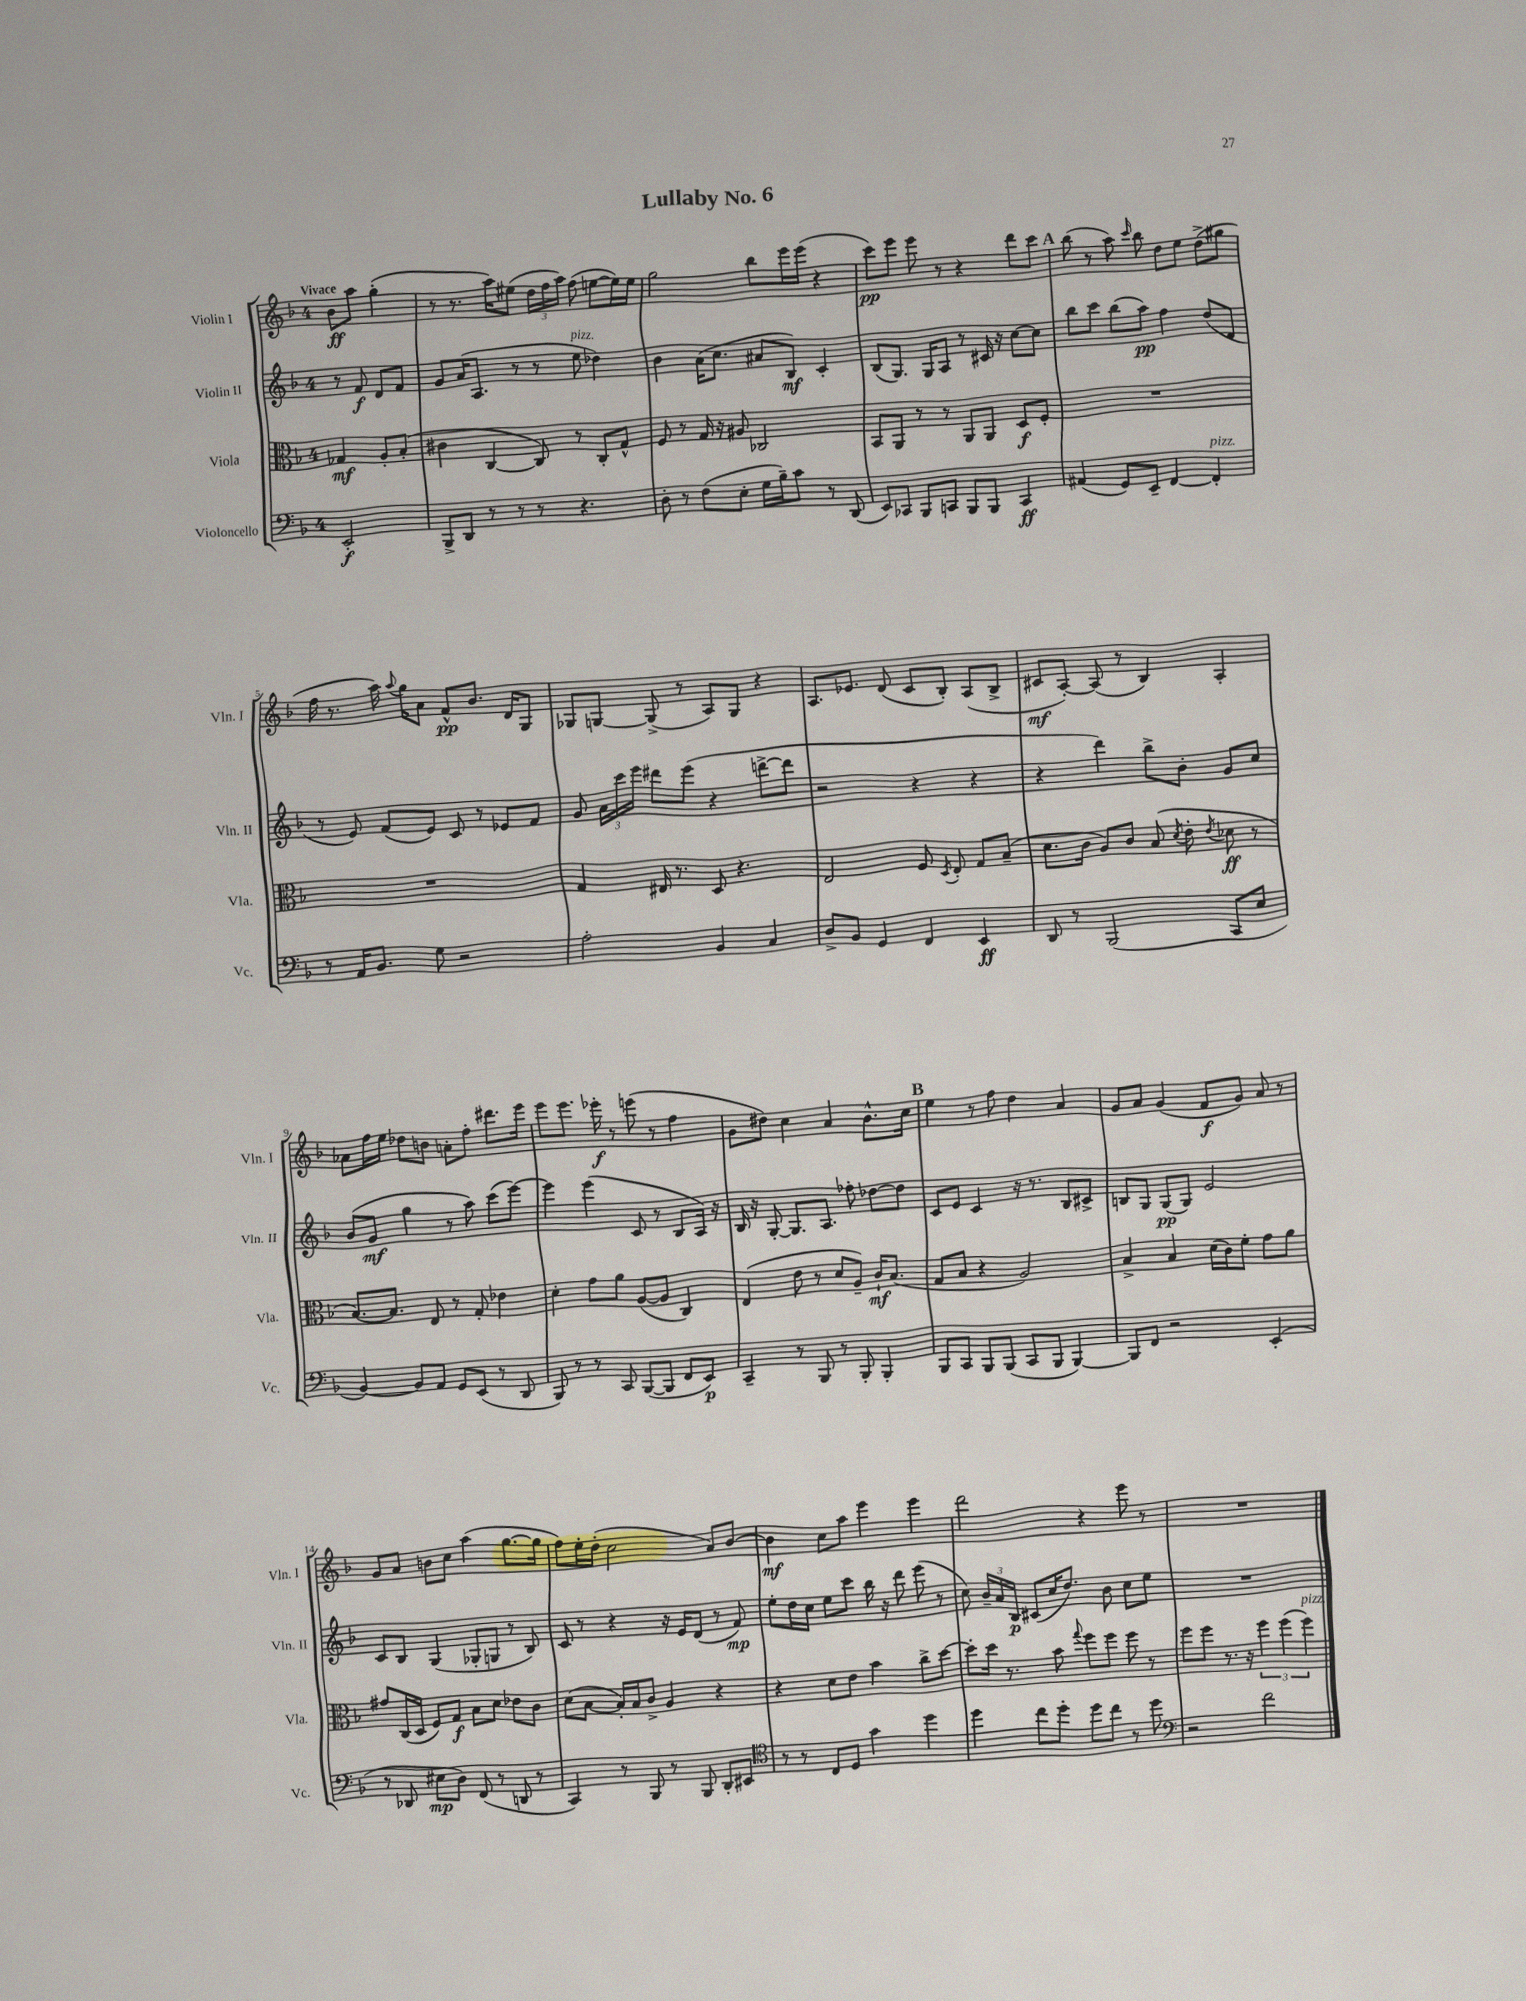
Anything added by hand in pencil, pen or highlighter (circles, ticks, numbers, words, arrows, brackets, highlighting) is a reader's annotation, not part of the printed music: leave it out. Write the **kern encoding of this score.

**kern	**kern	**kern	**kern
*staff4	*staff3	*staff2	*staff1
*clefF4	*clefC3	*clefG2	*clefG2
*k[b-]	*k[b-]	*k[b-]	*k[b-]
*M4/4	*M4/4	*M4/4	*M4/4
2EE'	4G-	8r	8b-
.	.	8f	8aa
.	8A'	8d	(4gg'
.	(8B-'	8f	.
=	=	=	=
8BBB-^	4c#	8g	8r
8DD	.	(16a	8.r
.	.	8.A	.
8r	[4C	.	.
.	.	.	16aa)
8r	.	8r	(8ee#
8r	8C])	8r	24dd
.	.	.	24ff
.	.	.	24aa)
4.r	8r	8ee	(8ff
.	8C'	4dd-)	[8ee
.	8G^^	.	16ee])
.	.	.	16ee
=	=	=	=
8D'	8F	4b-	2gg
8r	8r	.	.
(8F	16G	(16a	.
.	16r	8.cc	.
8E'	8A#	.	.
16G	2C-	8a#	8bb-
16B-~)	.	.	.
8c	.	8B-)	16eee
.	.	.	(16eee
8r	.	4c'	4r
(8DD	.	.	.
=	=	=	=
8EE)	8BB-	(8B-	8ccc)
8CC-	8AA	8.G)	8eee
8BBB-	8r	.	8eee
.	.	16G	.
8CC	8r	8A	8r
8BBB-	8AA	8r	4r
8BBB-	8AA	16c#	.
.	.	16r	.
4CC	8D	[8cc	8ddd
.	8F'	8cc]	8ccc
=	=	=	=
(4AA#	1r	8bb-	(8bb-
.	.	8ccc	8r
8GG)	.	(8bb-	8aa)
.	.	.	16qqccc
8EE~	.	8aa)	8bb-
[4FF	.	4ff	8dd
.	.	.	8ee
4FF']	.	(8dd	(8dd^
.	.	8d	8gg#
=	=	=	=
8r	1r	8r	16ff
.	.	.	8.r
16AA	.	8e)	.
8.BB-	.	.	.
.	.	(8f	16aa)
.	.	.	8qqaa
.	.	.	16gg
8G	.	8e)	8a
2r	.	8c	8f^^
.	.	8r	8.b-
.	.	8e-	.
.	.	.	16d
.	.	8f	8G
=	=	=	=
2A'	4G	8g	8G-
.	.	24a	[8G
.	.	24ccc	.
.	.	24eee	.
.	16E#	8ddd#	(8G^]
.	8.r	.	.
.	.	(8eee	8r
4BB-	8D	4r	8A)
.	4.r	.	8G
4C	.	[8ddd^	4r
.	.	8ddd]	.
=	=	=	=
8D^	2E	2r	8.A
8BB-	.	.	.
.	.	.	8.e-
4GG	.	.	.
.	.	.	(8d
4FF	8F	4r	8c
.	8qD	.	.
.	8E'	.	8B-')
4EE	8G	4r	(8A
.	(8B-~	.	8B-^
=	=	=	=
8DD	8.d	4r	8c#
8r	.	.	[8A')
.	16c	.	.
(2BBB-	8A)	4ddd)	(8A]
.	8c	.	8r
.	(8B-	8bb-^	4B-)
.	8qd	.	.
.	8e'	8b-'	.
.	8qe	.	.
8CC	8d-	8g	4A'
8E	8r	8cc	.
=	=	=	=
[4BB-)	[8.B-)	(8b-	8a-
.	.	8g	16ff
.	8.B-]	.	16ee
8BB-]	.	4gg	8dd-
8AA	8E	.	8b
8GG	8r	8r	8a'
(8EE	8G'	8aa)	8ff'
8r	4e-	(8ccc	8.ddd#
8DD	.	[8eee)	.
.	.	.	16eee
=	=	=	=
8BBB-)	4d'	4eee]	8eee
8r	.	.	8.eee
8r	8g	(4eee	.
.	.	.	16eee-'
8CC	8a	.	8r
([8BBB-	([8A	8c	(8eee
8BBB-]	8A]	8r	8r
8FF	4C)	8B-	4ff
8EE)	.	16A)	.
.	.	16r	.
=	=	=	=
4CC~	(4E	16B-	8g
.	.	16r	.
.	.	[8G'	8dd#)
8r	8e	8.G]	4cc
8BBB-	8r	.	.
.	.	8.A	.
8r	8d	.	4a
8BBB-'	8A~)	8ff-'	.
4BBB-'	16c`	[8dd-	8.b-^^
.	(8.B-	.	.
.	.	8dd-]	.
.	.	.	16cc
=	=	=	=
8BBB-	8G	8c	4ee
8CC	8B-	8e	.
8BBB-	4r	4c	8r
(8BBB-	.	.	8ff
8CC	2A)	16r	4dd
.	.	8.r	.
8BBB-	.	.	.
[4BBB-)	.	8B-	4a
.	.	8c#^	.
=	=	=	=
8BBB-]	4B-^	8B	8g
8FF	.	8G	8a
2r	4B-	(8G	(4g
.	.	8G)	.
.	(16d	2e	8f
.	16c)	.	.
.	8f'	.	8g)
(4EE'	8g	.	8a
.	8a	.	8r
=	=	=	=
8r	8g#	8c	8g
8DD-	(16C	8B-	8a
.	16D	.	.
8E#	8F)	(4G	8b
8D)	8G	.	8cc
(8FF	8B-	8G-'	(4aa
8r	8d	8G	.
8DD	8e-	8r	[8.gg
8r	8c	8B-)	.
.	.	.	16gg]
=	=	=	=
4CC)	(8d	8c	8ff)
.	[8B-	8r	16ee'
.	.	.	(16dd'
8r	16B-'])	4r	2cc
.	16B-	.	.
8BBB-	8c^	.	.
8r	4A	16r	.
.	.	16e	.
8BBB-	.	(8d	.
8DD'	4r	8r	8a)
8EE#	.	8f)	[8b-
=	=	=	=
*clefC4	*	*	*
8r	4r	8ee'	4b-]
8r	.	16dd	.
.	.	16cc	.
8C	8d	8ee	8cc
8D	8e	8ccc	8aa
4g	4b-	16bb-	4eee
.	.	16r	.
.	.	8ddd	.
4dd	8cc^	(8eee	4eee
.	[8dd	8r	.
=	=	=	=
4dd	8dd']	8cc)	2ddd
.	16dd	24b-~	.
.	.	24a	.
.	8.r	.	.
.	.	24B-	.
8cc	.	(8c#	.
8dd'	8b-	16cc	.
.	.	8.dd)	.
.	8qqgg	.	.
8dd	8ff	.	4r
8cc	8ff	8b-	.
8r	8ff	8cc	8eee
8dd	8r	8ee	8r
=	=	=	=
*clefF4	*	*	*
2r	8ff	1r	1r
.	8ff	.	.
.	8.r	.	.
.	16r	.	.
2f	6ff	.	.
.	(6ff	.	.
.	6ff)	.	.
==	==	==	==
*-	*-	*-	*-
